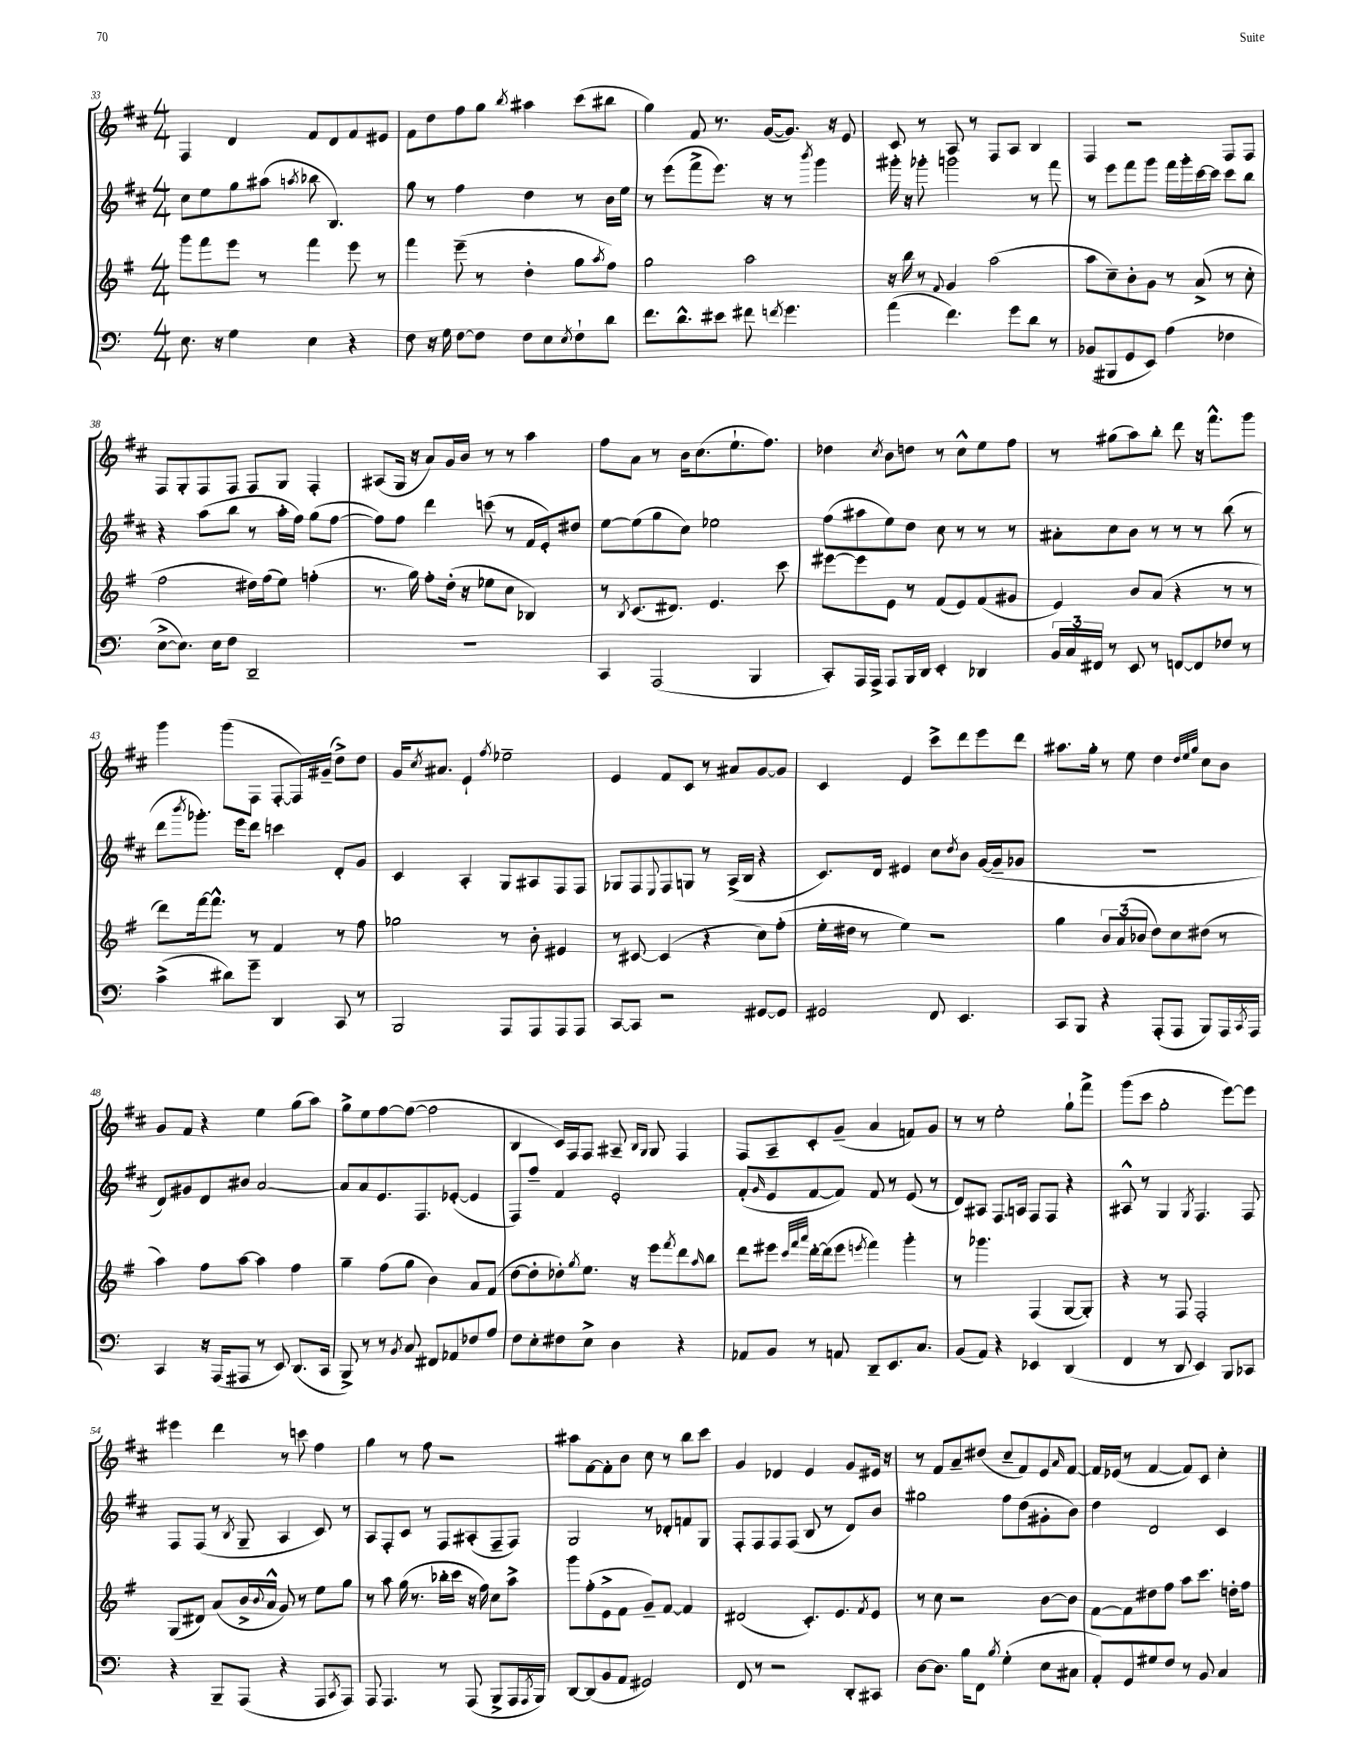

**kern	**kern	**kern	**kern
*staff4	*staff3	*staff2	*staff1
*clefF4	*clefG2	*clefG2	*clefG2
*k[]	*k[f#]	*k[f#c#]	*k[f#c#]
*M4/4	*M4/4	*M4/4	*M4/4
8.E	8ggg	8cc#	4F#
.	8fff#	8ee	.
16r	.	.	.
4G	8eee	8gg	4d
.	8r	(8aa#	.
.	.	8qaa	.
4E	4fff#	8bb-	8f#
.	.	4.B)	8d
4r	8eee	.	8f#
.	8r	.	8e#
=	=	=	=
8F	4fff#	8gg	8f#
16r	.	8r	8dd
16G	.	.	.
[8F	(8eee~	4ff#	8ff#
8F]	8r	.	8gg
.	.	.	8qbb
8F	4dd'	4dd	4aa#
8E	.	.	.
8qE	.	.	.
8F`	8gg	8r	(8ccc#
.	8qaa	.	.
8d	8ff#)	16b	8bb#
.	.	16ee	.
=	=	=	=
8.f	2gg	8r	4gg)
.	.	(8eee	.
8.d^^	.	.	.
.	.	8fff#^	8f#
8e#	.	8.eee)	8.r
8f#	2aa	.	.
.	.	16r	([16g
8qf	.	.	.
4.g	.	8r	8.g])
.	.	8qbbb	.
.	.	4ggg	.
.	.	.	16r
.	.	.	8e
=	=	=	=
(4a	16r	16ggg#'	8c#
.	16bb	16r	.
.	8r	8ggg-'	8r
.	8qqf#	.	.
4.f)	4g	2ggg	8A
.	.	.	8r
.	(2aa	.	8F#
8g	.	.	8A
8d	.	8r	4B
8r	.	8fff#	.
=	=	=	=
(8BB-	8aa	8r	4F#
8BBB#	8cc~)	8eee	.
8GG	8b'	8fff#	2r
8EE)	8g	8ggg	.
(4A	8r	16fff#	.
.	.	16ggg'	.
.	(8a^	[16ccc#	.
.	.	16ccc#]	.
4F-	8r	8ccc#	8F#
.	8cc'	8bb	8F#
=	=	=	=
[8E^	2ff#	4r	8F#
8.E])	.	.	8G'
.	.	(8aa	8F#
16E	.	.	.
8F	.	8bb	8F#
2DD~	16dd#)	8r	8F#
.	(16ff#	.	.
.	8ee)	16aa'	8G
.	.	16ff#)	.
.	(4ff'	(8gg	4F#'
.	.	[8ff#	.
=	=	=	=
1r	8.r	8ff#])	(8A#
.	.	8ff#	16G
.	16gg)	.	16r
.	8ff#'	4ddd	8a)
.	(16dd'	.	16g
.	16r	.	16b
.	8ee-	(8ccc	8r
.	8cc	8r	8r
.	4B-)	16f#	4aa
.	.	16e')	.
.	.	8dd#	.
=	=	=	=
4CC	8r	[8ee	8ff#
.	8qB	.	.
.	(8.c	(8ee]	8a
(2AAA	.	8gg	8r
.	8.d#)	.	.
.	.	8cc#)	16b
.	.	.	(8.cc#
.	4.e	2ee-	.
.	.	.	8.ee`
4BBB	.	.	.
.	.	.	8.ff#)
.	8ccc	.	.
=	=	=	=
8CC')	[8eee#	(8ff#	4dd-
16AAA	8eee#]	8aa#	.
16AAA^	.	.	.
.	.	.	8qcc#
8AAA	8e	8ee)	8b
16BBB	8r	8dd	8dd
16DD	.	.	.
4EE'	(8f#	8cc#	8r
.	8e)	8r	8cc#^^
4DD-	(8f#	8r	8ee
.	8g#	8r	8ff#
=	=	=	=
24BB	4e)	8a#'	8r
24C	.	.	.
24FF#	.	.	.
8r	.	8cc#	(8gg#
8EE	8b	8b	8aa)
8r	(8a	8r	8bb'
[8FF	4r	8r	8ddd
8FF]	.	8r	16r
.	.	.	8.fff#^^
8F-	8r	(8bb	.
8r	8r	8r	8ggg
=	=	=	=
(4c^	8ddd)	8ddd	4ggg
.	.	8qbbb	.
.	[16fff#	8.ggg-')	.
.	8.fff#^^]	.	.
8d#)	.	.	(8ggg
.	.	16eee	.
8g~	8r	8ddd	8F#
4DD	4f#	4ccc	[8F#'
.	.	.	16F#])
.	.	.	(16g#~
8CC	8r	8d'	8dd^)
8r	8ff#	8g	8dd
=	=	=	=
2BBB	2gg-	4c#	16g
.	.	.	8qcc#
.	.	.	8.a#
.	.	4A'	4e`
.	.	.	8qff#
8AAA	8r	8G	2ee-~
8AAA	8b'	8A#	.
8AAA	4e#	8F#	.
8AAA	.	8F#	.
=	=	=	=
[8CC	8r	8G-	4e
8CC]	[8c#	8F#	.
.	.	8qqE	.
2r	(4c#]	8F#	8f#
.	.	8G	8c#
.	4r	8r	8r
.	.	(16A^	8a#
.	.	16B	.
[8GG#	8cc)	4r	[8g
8GG#]	(8ff#'	.	8g]
=	=	=	=
2GG#	16ee'	8.c#)	4c#
.	16dd#	.	.
.	8r	.	.
.	.	16d	.
.	4ee)	4e#	4e
8FF	2r	8cc#	8ccc#^
.	.	8qdd	.
4.EE	.	8b	8ddd
.	.	([16g	8eee
.	.	16g~]	.
.	.	8g-	8ddd
=	=	=	=
8CC	4gg	1r	8.aa#
8BBB	.	.	.
.	.	.	16gg'
4r	12b	.	8r
.	(12a	.	.
.	.	.	8ee
.	12b-	.	.
(8AAA'	8dd)	.	4dd
8AAA	8cc	.	.
.	.	.	32qqdd
.	.	.	32qqee
.	.	.	32qqgg
8BBB)	(8dd#	.	8cc#
16AAA	8r	.	8b
8qCC	.	.	.
16AAA	.	.	.
=	=	=	=
4CC	4aa)	8d)	8g
.	.	8g#	8f#
16r	8ff#	8d	4r
(16AAA	.	.	.
8AAA#	[8aa	8b#	.
8r	4aa]	[2a	4ee
8EE)	.	.	.
(8.DD	4ff#	.	(8gg
.	.	.	8aa)
16CC	.	.	.
=	=	=	=
8BBB^)	4gg~	8a]	8gg^
8r	.	8a	8ee
8r	(8ff#	8.e	[8ff#
8qBB	.	.	.
8C	8gg	.	(8ff#_
.	.	8.F#	.
8FF#	4b)	.	2ff#]
8AA-	.	([8e-'	.
8F-	8a	4e-]	.
8A	(8f#	.	.
=	=	=	=
8F	[8dd	8F#)	4B
8E'	8dd']	8ff#~	.
8F#	8dd-')	4f#	16c#)
.	.	.	16F#
.	8qgg	.	.
8E^	8.ee	.	8F#
4D	.	2e'	8A#~
.	16r	.	.
.	.	.	16qqB
.	.	.	16qqG
.	8eee	.	8G
.	8qfff#	.	.
4r	8ddd	.	4F#
.	16qqaa	.	.
.	8bb	.	.
=	=	=	=
8AA-	8ddd	(8f#'	8F#
.	.	16qqg	.
8BB	8eee#	8e	8A~
.	32qqccc	.	.
.	32qqfff#	.	.
.	32qqaaa	.	.
8r	[16ddd'	[8f#	8c#'
.	(16ddd]	.	.
8AA	8eee#	8f#])	(8g~
.	8qeee	.	.
8DD~	4fff#)	8f#	4a
8.EE	.	8r	.
.	4ggg'	(8e	8f)
8.C	.	.	.
.	.	8r	8g
=	=	=	=
(8BB	8r	8d)	8r
8AA)	4.ggg-	8A#	8r
4r	.	8.F#	2ee'
.	.	16A	.
4EE-	(4F#	8F#	.
.	.	8F#	.
(4DD	[8G	4r	8gg`
.	8G'])	.	8fff#^
=	=	=	=
4FF	4r	8A#^^	(8ggg
.	.	8r	8ccc#
8r	8r	4G	2gg'
8DD	8F#	.	.
.	.	8qG	.
4EE)	2F#'	4.F#	.
8BBB	.	.	[8eee)
8CC-	.	8F#	8eee]
=	=	=	=
4r	(8G	8F#	4eee#
.	8d#)	(8F#	.
8BBB~	(8a	8r	4ddd
.	.	8qB	.
(8AAA	16b^	8G~	.
.	8qqb	.	.
.	16a^^	.	.
4r	8g)	4A	8r
.	8r	.	8ccc
8AAA	8ee	8c#)	4ff#
8qCC	.	.	.
8AAA)	8gg	8r	.
=	=	=	=
8AAA	8r	8A	4gg
4.AAA	8aa	8F#'	.
.	(16gg	8c#	8r
.	8.r	.	.
.	.	8r	8ff#
8r	16bb-'	8F#	2r
.	16ccc	.	.
(8AAA	16r	(8A#'	.
.	16ff#)	.	.
8BBB^	8cc	8F#~	.
16AAA	8aa^	8F#)	.
8qAAA	.	.	.
16BBB)	.	.	.
=	=	=	=
[8DD	8ggg	2G	8aa#
(8DD]	(8ff#'	.	[8f#
8BB	8e^	.	8f#']
8AA	8f#	.	8b
2GG#)	8g~)	8r	8cc#
.	[8f#	8d-'	8r
.	4f#]	8f	8bb
.	.	8G	8ccc#
=	=	=	=
8FF	(2d#	8F#'	4g
8r	.	8F#	.
2r	.	8F#	4d-
.	.	(8F#	.
.	8.c')	8B	4e
.	.	8r	.
.	8.e	.	.
8DD'	.	8d)	8g
.	8qf#	.	.
8CC#	8e	8b	16e#
.	.	.	16r
=	=	=	=
[8D	8r	2gg#	8r
8.D]	8cc	.	8f#
.	2r	.	8a~
16B	.	.	.
8FF	.	.	(8dd#
8qB	.	.	.
(4G'	.	8ff#	8cc#~
.	.	(8dd	8f#)
8E	[8b	8g#'	8e
.	.	.	16qqa
8C#	8b]	8b)	[8f#
=	=	=	=
8AA')	[8f#	4dd	16f#]
.	.	.	(16e-
8GG	8f#]	.	8r
8G#	8dd#	2d	[4f#
8F	8ff#	.	.
8r	8aa	.	8f#])
8BB	8.ccc	.	8c#
4C	.	4c#	4cc#'
.	16dd'	.	.
.	8ff#	.	.
==	==	==	==
*-	*-	*-	*-
